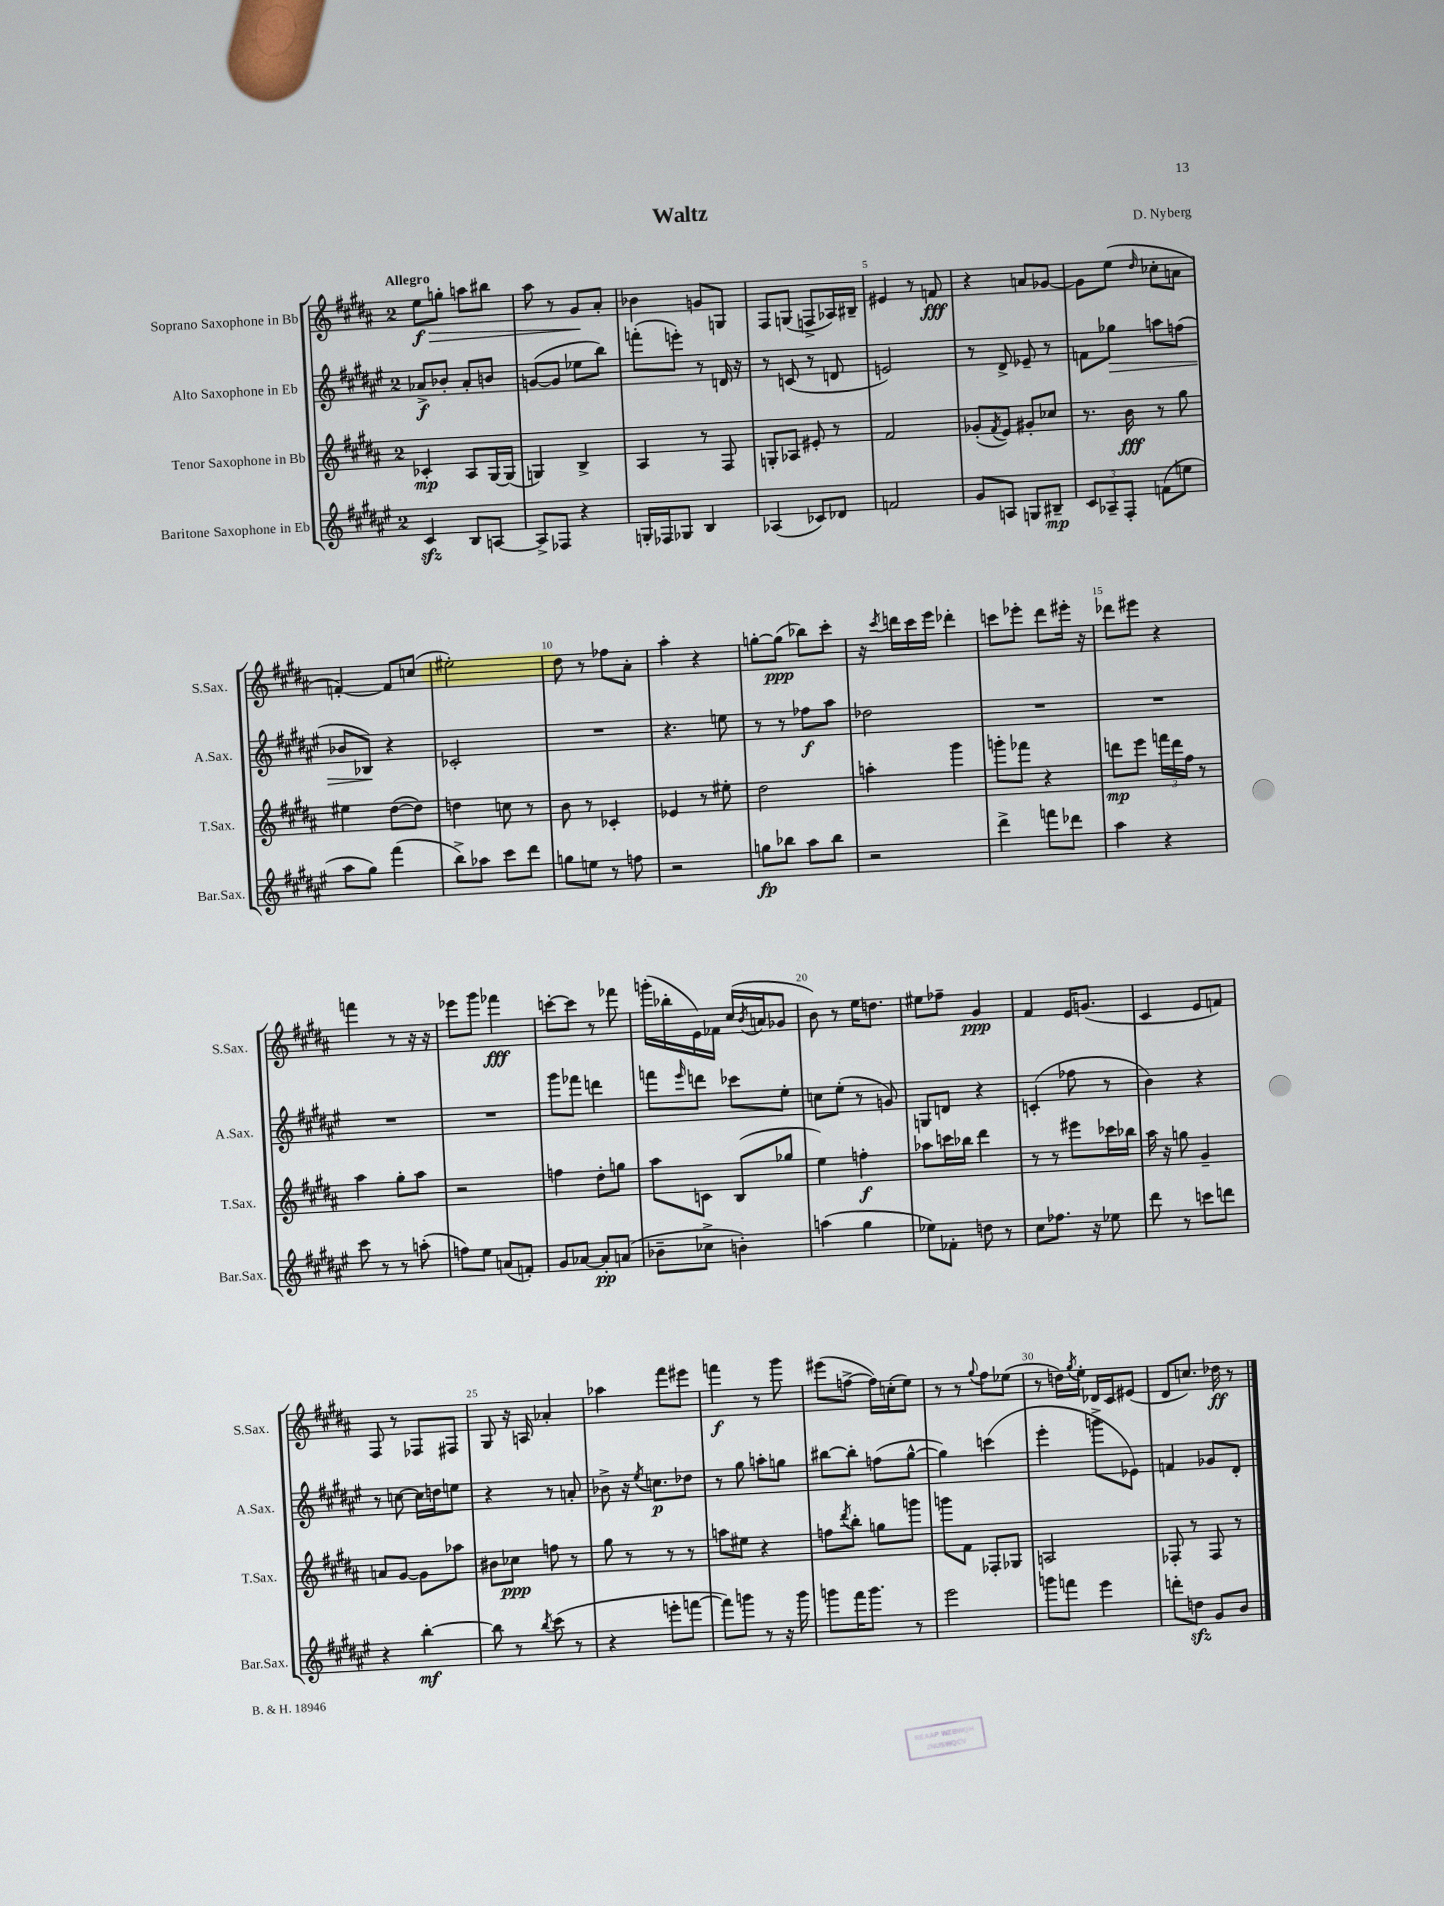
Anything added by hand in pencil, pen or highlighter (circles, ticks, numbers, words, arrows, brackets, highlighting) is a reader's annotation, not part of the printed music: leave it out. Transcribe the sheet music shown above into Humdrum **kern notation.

**kern	**kern	**kern	**kern
*staff4	*staff3	*staff2	*staff1
*clefG2	*clefG2	*clefG2	*clefG2
*k[f#c#g#d#a#e#]	*k[f#c#g#d#a#]	*k[f#c#g#d#a#e#]	*k[f#c#g#d#a#]
*M2/4	*M2/4	*M2/4	*M2/4
4c#	4c-'	8a-^	8ee
.	.	8b-'	8gg'
8B	8A#	8a-'	8aa
[8A	[16G#	8b	8bb#
.	(16G#]	.	.
=	=	=	=
8A^]	4G)	([8g	8aa#
8F-	.	8g]	8r
4r	4B^	8ee-	8g#
.	.	8bb)	8a#'
=	=	=	=
16G'	4A#	(8fff'	4b-
16F-	.	.	.
8G-	.	8eee')	.
4B	8r	8r	8g
.	8F#	16d	8G
.	.	16r	.
=	=	=	=
(4A-	8G'	8r	8F#
.	8A-	(8c	(8G
8c-)	8e#'	8r	8F^
8d-	8r	8d	16A-)
.	.	.	16B#~
=	=	=	=
2f	2f#	2e)	4e#
.	.	.	8r
.	.	.	8f
=	=	=	=
8g#	(8g-'	8r	4r
.	8qf#	.	.
8A	8e)	8d#^	.
8G	8g#'	8e-~	8a
8B#~	8cc-	8r	[8g-
=	=	=	=
12c#	8.r	8f	8g-]
12A-~	.	.	.
.	.	8gg-	(8ee
12F#'	.	.	.
.	16b	.	.
.	.	.	16qqdd#
(8f	8r	8aa	8cc-'
8ee	8gg#	(8ff	8a
=	=	=	=
8aa#	4ee#	8b-	[4f')
8gg#)	.	8B-)	.
(4fff#	([8dd#	4r	8f]
.	8dd#])	.	(8cc
=	=	=	=
8bb^)	4dd	2c-'	2ee#')
8aa-	.	.	.
8ccc#	8cc	.	.
8ddd#	8r	.	.
=	=	=	=
8gg	8b	2r	8dd#
8ee	8r	.	8r
8r	4c-'	.	8ff-
8ff	.	.	8a#'
=	=	=	=
2r	4e-	4.r	4aa#'
.	8r	.	4r
.	8ee#'	8ee	.
=	=	=	=
8gg	2dd#	8r	[8gg'
8bb-	.	8r	(8gg]
8aa#	.	8ff-	8bb-)
8bb-	.	8aa#	8ccc#'
=	=	=	=
2r	4aa'	2dd-	16r
.	.	.	8qccc#
.	.	.	16ddd
.	.	.	16ccc#
.	.	.	16eee
.	4ggg#	.	4ddd-'
=	=	=	=
4ddd#^	8ggg'	2r	8ccc
.	8fff-	.	8eee-'
8fff	4r	.	8ddd#
8ddd-	.	.	16eee#'
.	.	.	16r
=	=	=	=
4aa#	8ddd	2r	8ddd-
.	8eee	.	8eee#
4r	24fff	.	4r
.	24ddd	.	.
.	24ff#	.	.
.	8r	.	.
=	=	=	=
8ccc#	4aa#	2r	4fff
8r	.	.	.
8r	8gg#'	.	8r
(8aa'	8aa#	.	16r
.	.	.	16r
=	=	=	=
8ff)	2r	2r	8eee-
8ee#	.	.	8ggg#
(8a	.	.	4fff-
8f')	.	.	.
=	=	=	=
8g#	4ff	8ggg#	[8ccc'
[8a-	.	8fff-	8ccc]
8a-']	8dd#'	4ddd	8r
(8a	8gg	.	8fff-
=	=	=	=
8b-~	8aa#	8fff	(16ggg'
.	.	.	16bb-'
.	.	16qqeee#	.
8cc-^	8c	8ddd	16e)
.	.	.	16f-
4b')	(8B	8ccc-	(16cc#
.	.	.	8qb
.	.	.	16a
.	8gg-	8ee#'	8g-
=	=	=	=
(4aa	4ee)	8cc	8b)
.	.	(8ee#'	8r
4gg#	4ff'	8r	16ee
.	.	.	8.dd
.	.	8g)	.
=	=	=	=
8ee-)	8aa-	8G	8ee#
8f-'	16ccc	8d	8ff-~
.	16bb-	.	.
8dd	4ddd#	4r	4g#
8r	.	.	.
=	=	=	=
8cc#	8r	(4c'	4f#
8.ff-	8r	.	.
.	8eee#	8ff-	16e
16r	.	.	(8.g
8ee-	16ccc-	8r	.
.	16bb-	.	.
=	=	=	=
8ddd#	16aa#	4b)	4c#
.	16r	.	.
8r	8gg	.	.
8ccc	4g#~	4r	8e
8ddd	.	.	8f)
=	=	=	=
4r	8a	8r	8F#
.	[8g#	[8cc	8r
[4bb'	8g#]	16cc]	8F-
.	.	16dd	.
.	8aa-	8ee	8F#
=	=	=	=
8bb]	8b#	4r	8G#
8r	8cc-	.	16r
.	.	.	16A
8qbb	.	.	.
(8ccc#	8ff	8r	4a-'
8r	8r	8a'	.
=	=	=	=
4r	8gg#	8b-^	4aa-
.	8r	16r	.
.	.	8qee#	.
.	.	8.cc	.
8eee'	8r	.	8fff#
[8fff	8r	8dd-	8eee#
=	=	=	=
8fff])	8aa	8r	4fff
8ggg	8ee#	8gg#	.
8r	4r	8aa'	8r
16r	.	8gg	8ggg#
16ggg	.	.	.
=	=	=	=
8ggg	8ff	[8bb#	(8eee#
.	8qddd#	.	.
16fff#	8bb'	8bb#']	[8ff^
8.ggg	.	.	.
.	8gg	(8ff	16ff])
.	.	.	(16cc'
8r	8ggg	[8gg#^^	8ee)
=	=	=	=
2eee#	8ggg	4gg#])	8r
.	8f#	.	8r
.	.	.	8qqgg#
.	8F-'	(4ccc	8ff#
.	8G-	.	(8ee-
=	=	=	=
8ggg	2A	4eee#'	8r
8fff	.	.	16dd)
.	.	.	8qgg#
.	.	.	16ee'
4eee#	.	8ggg^	16d-
.	.	.	16c#
.	.	8e-)	(8e#
=	=	=	=
8ddd'	8F-'	4f	8d#
8dd	8r	.	8.cc)
8g#	8F-	8g-	.
.	.	.	16dd-
8b	8r	8d#'	8r
==	==	==	==
*-	*-	*-	*-
